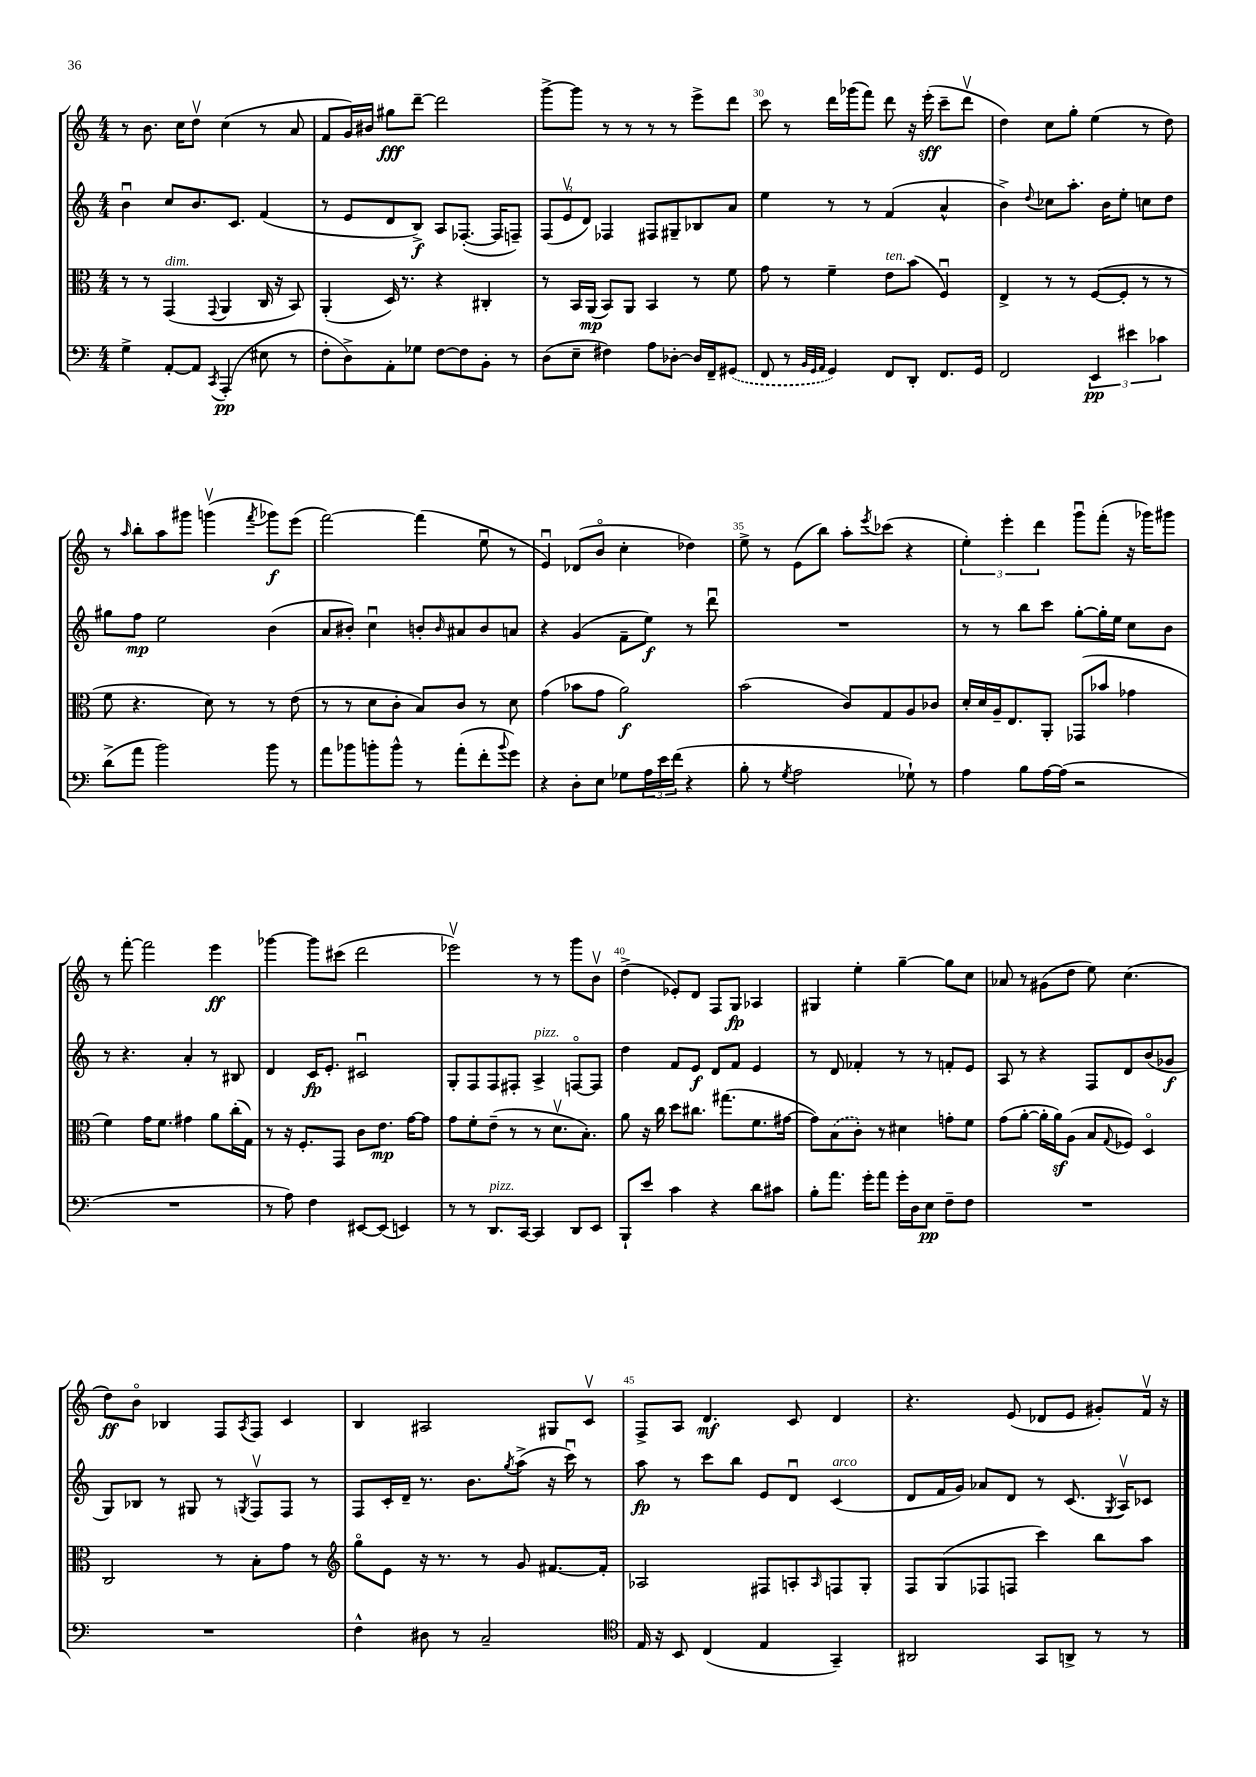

**kern	**dynam	**kern	**dynam	**kern	**dynam	**kern	**dynam
*part4	*part4	*part3	*part3	*part2	*part2	*part1	*part1
*staff4	*staff4	*staff3	*staff3	*staff2	*staff2	*staff1	*staff1
*clefF4	*	*clefC3	*	*clefG2	*	*clefG2	*
*k[]	*	*k[]	*	*k[]	*	*k[]	*
*M4/4	*	*M4/4	*	*M4/4	*	*M4/4	*
=27	=27	=27	=27	=27	=27	=27	=27
4G^\	.	8r	.	4bu\	.	8r	.
.	.	8r	.	.	.	8.b\	.
!	!	!LO:TX:a:i:t=dim.	!	!	!	!	!
[8AA'/L	.	(4GG/	.	8cc/L	.	.	.
.	.	.	.	.	.	16cc\KL	.
8AA/J]	.	.	.	8.b/	.	8ddv\J	.
8qCC/	.	8qqGG/	.	.	.	.	.
(4AAA'/	pp	4AA/	.	.	.	(4cc\	.
.	.	.	.	8.c/J	.	.	.
8E#X\	.	16C/	.	(4f/	.	8r	.
.	.	16r	.	.	.	.	.
8r	.	8BB/)	.	.	.	8a/	.
=28	=28	=28	=28	=28	=28	=28	=28
8F'\L	.	(4AA'/	.	8r	.	8f/L	.
8D^\)	.	.	.	8e/L	.	16g/L)	.
.	.	.	.	.	.	16b#X/JJ	.
8AA'\	.	16D/)	.	8d/	.	8gg#X\L	fff
.	.	8.r	.	.	.	.	.
8G-X\J	.	.	.	8B^/J)	f	[8ddd~\J	.
[8F\L	.	4r	.	8A/L	.	2ddd\]	.
8F\]	.	.	.	([8.F-X'/J	.	.	.
8BB'\J	.	4C#X'/	.	.	.	.	.
.	.	.	.	16F-/KL]	.	.	.
8r	.	.	.	8Fn~/J)	.	.	.
=29	=29	=29	=29	=29	=29	=29	=29
(8D\L	.	8r	.	(12F/L	.	[8ggg^\L	.
.	.	.	.	12ev/	.	.	.
8E~\J	.	16BB/LL	.	.	.	8ggg\J]	.
.	.	.	.	12d/J)	.	.	.
.	.	(16AA/JJ	mp	.	.	.	.
4F#X\)	.	8BB/L)	.	4F-X/	.	8r	.
.	.	8AA/J	.	.	.	8r	.
8A\L	.	4BB/	.	8F#X/L	.	8r	.
[8D-X'\J	.	.	.	8G#X~/	.	8r	.
16D-/LL]	.	8r	.	8B-X/	.	8eee^\L	.
16FF~/J	.	.	.	.	.	.	.
(8GG#X/J	.	8f\	.	8a/J	.	8ddd\J	.
=30	=30	=30	=30	=30	=30	=30	=30
8FF/	.	8g\	.	4ee\	.	8ccc\	.
8r	.	8r	.	.	.	8r	.
32qqBB/LLL	.	.	.	.	.	.	.
32qqGG/	.	.	.	.	.	.	.
32qqAA/JJJ	.	.	.	.	.	.	.
4GG/)	.	4f~\	.	8r	.	16ddd\LL	.
.	.	.	.	.	.	(16ggg-X\J	.
.	.	.	.	8r	.	8fff\J)	.
!	!	!LO:TX:a:i:t=ten.	!	!	!	!	!
8FF/L	.	8e\L	.	(4f/	.	8ddd\	.
8DD'/J	.	(8b\J	.	.	.	16r	.
.	.	.	.	.	.	(16eee'\	sff
8.FF/L	.	4Fu/)	.	4a^^/	.	8ccc~\L	.
.	.	.	.	.	.	8dddv\J	.
16GG/Jk	.	.	.	.	.	.	.
=31	=31	=31	=31	=31	=31	=31	=31
2FF/	.	4E^/	.	4b^\)	.	4dd\)	.
.	.	.	.	8qqdd/	.	.	.
.	.	8r	.	8cc-X\L	.	8cc\L	.
.	.	8r	.	8.aa'\J	.	8gg'\J	.
6EE/	pp	([8F/L	.	.	.	(4ee\	.
.	.	.	.	16b\KL	.	.	.
.	.	8F'/J]	.	8ee'\J	.	.	.
6e#X\	.	.	.	.	.	.	.
.	.	8r	.	8ccn\L	.	8r	.
6c-X\	.	.	.	.	.	.	.
.	.	8r	.	8dd\J	.	8dd\)	.
!!LO:LB:g=z
=32	=32	=32	=32	=32	=32	=32	=32
(8d^\L	.	8f\	.	8gg#X\L	.	8r	.
.	.	.	.	.	.	16qqaa/	.
8a\J	.	4.r	.	8ff\J	mp	8bb'\L	.
2b\)	.	.	.	2ee\	.	8aa\	.
.	.	.	.	.	.	8ggg#X\J	.
.	.	8d\)	.	.	.	(4gggnv\	.
.	.	8r	.	.	.	.	.
.	.	.	.	.	.	8qfff/	.
8b\	.	8r	.	(4b\	.	8ggg-X\L)	f
8r	.	(8e\	.	.	.	(8eee\J	.
=33	=33	=33	=33	=33	=33	=33	=33
8a\L	.	8r	.	8a/L	.	[2fff\)	.
8b-X\	.	8r	.	8b#X'/J)	.	.	.
8bn'\	.	8d\L	.	4ccu\	.	.	.
8b^^\J	.	8c'\J	.	.	.	.	.
8r	.	8B/L)	.	8bn'/L	.	(4fff\]	.
.	.	.	.	16qqb/	.	.	.
(8a'\L	.	8c/J	.	8a#X/	.	.	.
8f'\	.	8r	.	8b/	.	8eeu\	.
8qqb/	.	.	.	.	.	.	.
8g\J)	.	8d\	.	8an/J	.	8r	.
=34	=34	=34	=34	=34	=34	=34	=34
4r	.	(4g\	.	4r	.	4eu/)	.
8D'\L	.	8b-X\L	.	(4g/	.	(8d-X/L	.
8E\J	.	8g\J	.	.	.	8b/J	.
8G-X\L	.	2a\)	f	8f~\L	.	4cc'\	.
24A\L	.	.	.	8ee\J)	f	.	.
24e\	.	.	.	.	.	.	.
(24f\JJ	.	.	.	.	.	.	.
4r	.	.	.	8r	.	4dd-X\)	.
.	.	.	.	8dddu\	.	.	.
=35	=35	=35	=35	=35	=35	=35	=35
8B'\	.	(2b\	.	1r	.	8ee^\	.
8r	.	.	.	.	.	8r	.
8qG/	.	.	.	.	.	.	.
2A\	.	.	.	.	.	(8e\L	.
.	.	.	.	.	.	8bb\J)	.
.	.	8c/L)	.	.	.	8aa'\L	.
.	.	.	.	.	.	8qeee/	.
.	.	8G/	.	.	.	(8ccc-X\J	.
8G-X`\)	.	8A/	.	.	.	4r	.
8r	.	8c-X/J	.	.	.	.	.
=36	=36	=36	=36	=36	=36	=36	=36
4A\	.	16d'/LL	.	8r	.	6ee'\)	.
.	.	16d/	.	.	.	.	.
.	.	16A~/J	.	8r	.	.	.
.	.	.	.	.	.	6eee'\	.
.	.	8.E/	.	.	.	.	.
8B\L	.	.	.	8bb\L	.	.	.
.	.	.	.	.	.	6ddd\	.
[16A\L	.	8AA'/J	.	8ccc\J	.	.	.
(16A\JJ]	.	.	.	.	.	.	.
2r	.	(8GG-X/L	.	[8gg'\L	.	8gggu\L	.
.	.	8b-X/J	.	16gg'\L]	.	(8fff'\J	.
.	.	.	.	16ee\JJ	.	.	.
.	.	4g-X\	.	8cc\L	.	16r	.
.	.	.	.	.	.	16ggg-X\KL)	.
.	.	.	.	8b\J	.	8ggg#X\J	.
!!LO:LB:g=z
=37	=37	=37	=37	=37	=37	=37	=37
1r	.	4f\)	.	8r	.	8r	.
.	.	.	.	4.r	.	[8fff'\	.
.	.	16g\KL	.	.	.	2fff\]	.
.	.	8.f\J	.	.	.	.	.
.	.	4g#X\	.	4a'/	.	.	.
.	.	8a\L	.	8r	.	4eee\	ff
.	.	(16cc'\L	.	8B#X/	.	.	.
.	.	16G\JJ)	.	.	.	.	.
=38	=38	=38	=38	=38	=38	=38	=38
8r	.	8r	.	4d/	.	[4ggg-X\	.
8A\)	.	16r	.	.	.	.	.
.	.	8.F'/L	.	.	.	.	.
4F\	.	.	.	16c/KL	fp	8ggg-\L]	.
.	.	.	.	8.e'/J	.	.	.
.	.	8GG/J	.	.	.	(8ccc#X\J	.
[8EE#X/L	.	8c\L	.	2c#Xu/	.	2ddd\	.
(8EE#/J]	.	8.e\J	mp	.	.	.	.
4EEn/)	.	.	.	.	.	.	.
.	.	[16g\KL	.	.	.	.	.
.	.	8g\J]	.	.	.	.	.
=39	=39	=39	=39	=39	=39	=39	=39
8r	.	8g\L	.	8G'/L	.	2eee-Xv\)	.
8r	.	8f'\	.	8F/	.	.	.
!LO:TX:a:i:t=pizz.	!	!	!	!	!	!	!
8.DD/L	.	(8e~\J	.	8F/	.	.	.
.	.	8r	.	8F#X'/J	.	.	.
[16CC/Jk	.	.	.	.	.	.	.
!	!	!	!	!LO:TX:a:i:t=pizz.	!	!	!
4CC/]	.	8r	.	4A^/	.	8r	.
.	.	8.dv\L	.	.	.	8r	.
8DD/L	.	.	.	[8Fn/L	.	8ggg\L	.
.	.	8.B'\J)	.	.	.	.	.
8EE/J	.	.	.	8F/J]	.	8bv\J	.
=40	=40	=40	=40	=40	=40	=40	=40
8BBB`/L	.	8a\	.	4dd\	.	(4dd^\	.
8e/J	.	16r	.	.	.	.	.
.	.	16cc\	.	.	.	.	.
4c\	.	8dd\L	.	8f/L	.	8e-X'/L)	.
.	.	8.cc#X\J	.	8e/J	f	8d/J	.
4r	.	.	.	8d/L	.	8F/L	.
.	.	(8.gg#X\L	.	.	.	.	.
.	.	.	.	8f/J	.	8G/J	fp
8d\L	.	8.f\	.	4e/	.	4A-X/	.
8c#X\J	.	.	.	.	.	.	.
.	.	[16g#X\Jk	.	.	.	.	.
=41	=41	=41	=41	=41	=41	=41	=41
8B'\L	.	8g#\L])	.	8r	.	4G#X/	.
8.a\J	.	(8B\	.	8d/	.	.	.
.	.	8c'\J)	.	4f-X'/	.	4ee'\	.
16g'\KL	.	.	.	.	.	.	.
8a\J	.	8r	.	.	.	.	.
16g'\LL	.	4d#X\	.	8r	.	[4gg~\	.
16D\J	.	.	.	.	.	.	.
8E\J	pp	.	.	8r	.	.	.
8F~\L	.	8gn'\L	.	8fn'/L	.	8gg\L]	.
8F\J	.	8f\J	.	8e/J	.	8cc\J	.
=42	=42	=42	=42	=42	=42	=42	=42
1r	.	(8g\L	.	8A/	.	8a-X/	.
.	.	[8a'\J	.	8r	.	8r	.
.	.	16a'\LL]	.	4r	.	(8g#X\L	.
.	.	16az\J)	.	.	.	.	.
.	.	(8A\J	.	.	.	8dd\J	.
.	.	8B/L	.	8F/L	.	8ee\)	.
.	.	8qqG/	.	.	.	.	.
.	.	8F-X/J)	.	8d/	.	(4.cc\	.
.	.	4D/	.	(8b/	.	.	.
.	.	.	.	8g-X/J	f	.	.
!!LO:LB:g=z
=43	=43	=43	=43	=43	=43	=43	=43
1r	.	2C/	.	8G/L)	.	8dd\L)	ff
.	.	.	.	8B-X/J	.	8b\J	.
.	.	.	.	8r	.	4B-X/	.
.	.	.	.	8G#X/	.	.	.
.	.	8r	.	8r	.	8F/L	.
.	.	.	.	8qGn/	.	8qA/	.
.	.	8B'\L	.	8Fv/L	.	8F/J	.
.	.	8g\J	.	8F/J	.	4c/	.
.	.	8r	.	8r	.	.	.
=44	=44	=44	=44	=44	=44	=44	=44
*	*	*clefG2	*	*	*	*	*
4F^^\	.	8gg\L	.	8F/L	.	4B/	.
.	.	8e\J	.	16c'/L	.	.	.
.	.	.	.	16d~/JJ	.	.	.
8D#X\	.	16r	.	8.r	.	2A#X/	.
.	.	8.r	.	.	.	.	.
8r	.	.	.	.	.	.	.
.	.	.	.	8.b\L	.	.	.
2C~/	.	8r	.	.	.	.	.
.	.	.	.	8qgg/	.	.	.
.	.	8g/	.	(8aa^\J	.	.	.
.	.	[8.f#X/L	.	16r	.	8G#X/L	.
.	.	.	.	16cccu\)	.	.	.
.	.	.	.	8r	.	8cv/J	.
.	.	16f#'/Jk]	.	.	.	.	.
=45	=45	=45	=45	=45	=45	=45	=45
*clefC4	*	*	*	*	*	*	*
16E/	.	2A-X/	.	8aa\	fp	8F^/L	.
16r	.	.	.	.	.	.	.
8BB/	.	.	.	8r	.	8A/J	.
(4C/	.	.	.	8ccc\L	.	4.d/	mf
.	.	.	.	8bb\J	.	.	.
4E/	.	8F#X/L	.	8e/L	.	.	.
.	.	8An'/	.	8du/J	.	8c/	.
.	.	16qqA/	.	.	.	.	.
!	!	!	!	!LO:TX:a:i:t=arco	!	!	!
4GG~/)	.	8Fn/	.	(4c/	.	4d/	.
.	.	8G'/J	.	.	.	.	.
=46	=46	=46	=46	=46	=46	=46	=46
2AA#X/	.	8F/L	.	8d/L	.	4.r	.
.	.	(8G/	.	16f/L	.	.	.
.	.	.	.	16g/JJ)	.	.	.
.	.	8F-X/	.	8a-X/L	.	.	.
.	.	8Fn/J	.	8d/J	.	(8e/	.
8GG/L	.	4ccc\)	.	8r	.	8d-X/L	.
8AAn^/J	.	.	.	(8.c/	.	8e/J	.
8r	.	8bb\L	.	.	.	8g#X'/L)	.
.	.	.	.	8qG/	.	.	.
.	.	.	.	16Av/KL)	.	.	.
8r	.	8aa\J	.	8c-X/J	.	16fv/Jk	.
.	.	.	.	.	.	16r	.
==	==	==	==	==	==	==	==
*-	*-	*-	*-	*-	*-	*-	*-
